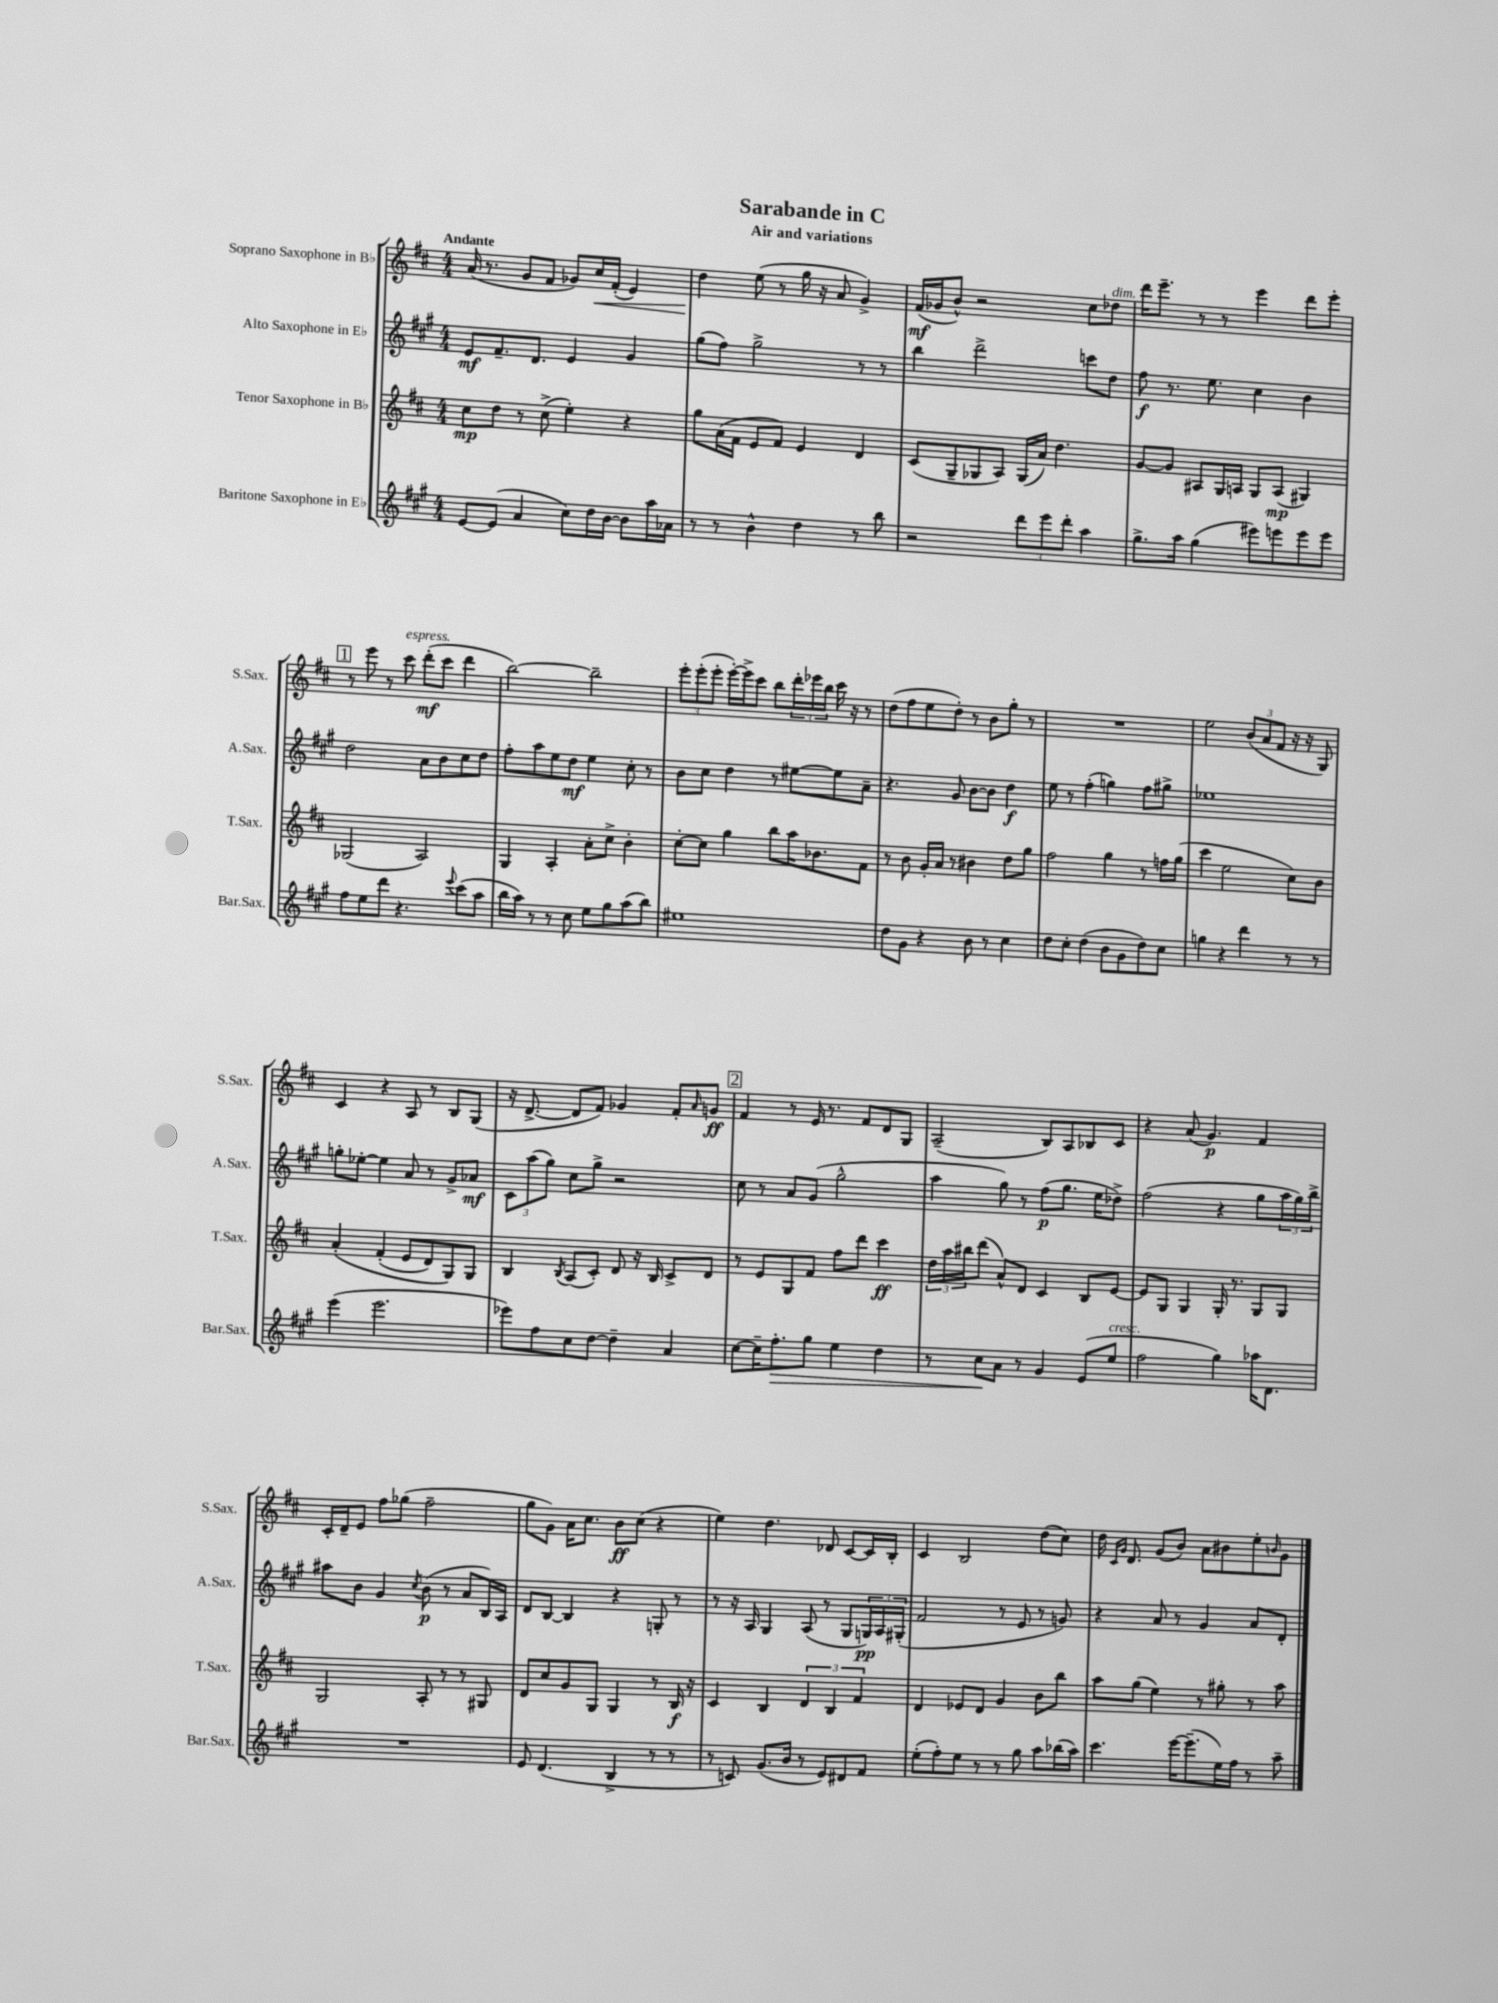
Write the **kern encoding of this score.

**kern	**kern	**kern	**kern
*staff4	*staff3	*staff2	*staff1
*clefG2	*clefG2	*clefG2	*clefG2
*k[f#c#g#]	*k[f#c#]	*k[f#c#g#]	*k[f#c#]
*M4/4	*M4/4	*M4/4	*M4/4
[8e/L	8cc#\L	8e/L	(16a/
.	.	.	8.r
(8e/]J	8dd\J	8.f#~/	.
4a/	8r	.	8g/L
.	.	8.d/J	.
.	(8cc#^\	.	8f#/J
8cc#\L)	4ee'\)	4e/	8g-/L)
16dd\L	.	.	16cc#/L
[16b\JJ	.	.	(16f#'/JJ
8b\]L	4r	4g#/	4e/)
16aa\L	.	.	.
16a-\JJ	.	.	.
=	=	=	=
8r	8gg\L	(8gg#\L	4dd\
8r	(16a\L	8ff#\J)	.
.	16f#\JJ	.	.
4b^^\	8e/L	2gg#^\	(8ee\
.	8f#/J)	.	8r
4dd\	4e/	.	16gg\
.	.	.	16r
.	.	.	8a/
8r	4d/	8r	4g^/)
8bb\	.	8r	.
=	=	=	=
2r	(8c#/L	4bb\	(16f#/LL
.	.	.	16g-/J
.	8G~/	.	8b^^/J)
.	8G-/	2ddd^\	2r
.	8A/J)	.	.
12ddd\L	(16G-/LL	.	.
.	16a/JJ)	.	.
12eee\	.	.	.
.	4.dd\	.	.
12ddd'\J	.	.	.
4aa\	.	8ccc\L	8cc#\L
.	.	8dd\J	8dd-\J
=	=	=	=
8.gg#^\L	[8g/L	8ff#\	16ddd\LK
.	.	.	8.eee~\J
.	8g/]J	8.r	.
16aa\Jk	.	.	.
(4gg#\	8A#/L	.	8r
.	.	8.ee\	.
.	16G/L	.	8r
.	16A/JJ	.	.
8eee#\L)	8G/L	4cc#\	4eee\
8eee\	(8A/J	.	.
8eee\	4G#/)	4b\	8ddd\L
8eee\J	.	.	8eee'\J
=	=	=	=
8ff#\L	(2G-/	2dd\	8r
8ee\	.	.	8eee\
8ddd\J	.	.	8r
4.r	.	.	8ccc#\
.	2A/)	8a\L	(8ddd'\L
.	.	8b\	8ccc#\J
8qqeee/	.	.	.
(8ccc#\L	.	8cc#\	4ddd\
8aa\J	.	8dd\J	.
=	=	=	=
16bb\LL	4G/	8ff#'\L	[2bb\)
16aa\JJ)	.	.	.
8r	.	8aa\	.
8r	4A'/	8ee\	.
8cc#\	.	8dd\J	.
8ee\L	8a'\L	4ee\	2bb~\]
8gg#\	8cc#^\J	.	.
(8aa\	4b'\	8cc#'\	.
8bb\J)	.	8r	.
=	=	=	=
1ee#	[8cc#'\L	8b\L	12eee'\L
.	.	.	(12eee'\
.	8cc#\]J	8cc#\J	.
.	.	.	12eee'\J
.	4gg\	4dd\	[16eee'\LL)
.	.	.	16eee^\]J
.	.	.	8ccc#\J
.	8bb\L	8r	8bb\L
.	16aa\K	[8ee#\L	24ddd'\L
.	.	.	24eee-\
.	8.b-\	.	.
.	.	.	24bb\JJ
.	.	8ee#\]	16ccc#\
.	.	.	16r
.	8f#\J	8a~\J	8r
=	=	=	=
8dd\L	8r	4.r	(8dd\L
8g#\J	8b\	.	8ff#\
4r	16g'/LL	.	8ee\
.	16a/JJ	.	.
.	8r	8g#/	8dd'\J)
8b\	4b#\	[8b\L	8r
8r	.	8b\]J	8b\L
4cc#\	8dd\L	4dd\	8gg'\J
.	8gg\J	.	8r
=	=	=	=
8dd\L	2ff#\	8ee\	1r
8cc#'\J	.	8r	.
(4dd\	.	(4ff#'\	.
8b\L	4gg\	4gg\)	.
8g#\	.	.	.
8dd\)	8r	8ff#\L	.
8cc#\J	16ff\LL	8gg#^\J	.
.	(16gg\JJ	.	.
=	=	=	=
4gg\	4ccc#\	1ee-	2ee\
4r	2ee\	.	.
4ddd\	.	.	(12b/L
.	.	.	12a/
.	.	.	12f#/J
8r	8cc#\L)	.	16r
.	.	.	16r
8r	8b\J	.	8G/)
=	=	=	=
(4eee\	&(4a'/	8gg'\L	4c#/
.	.	[8ee-'\J	.
2.eee\	(4f#'/	4ee-\]	4r
.	8e/L	8a/	8A/
.	8d/)	8r	8r
.	8G/&)	8g#^/L	8B/L
.	8G/J	8a-/J	(8G/J
=	=	=	=
8eee-\L)	4B/	12c#\L	16r
.	.	.	[8.d^/
.	.	(12aa\	.
8ff#\	.	.	.
.	.	12gg#\J)	.
.	8qB/	.	.
8cc#\	(8A/L	8cc#\L	8d/]L
[8dd\J	8c#'/J)	8gg#^\J	8f#/J)
4dd~\]	8d/	2r	4g-/
.	16r	.	.
.	16B/	.	.
4a/	8c#^/L	.	8f#'/L
.	.	.	16qqa/
.	8d/J	.	8g/J
=	=	=	=
[8cc#\L	8r	8cc#\	4f#/
16cc#~\]K	8e/L	8r	.
8.ff#'\	.	.	.
.	8G/	8a/L	8r
8gg#\J	8f#/J	(8g#/J	16e/
.	.	.	8.r
4ee\	8ff#\L	2gg#^^\	.
.	8ddd\J	.	8f#/L
4dd\	4ccc#\	.	8d/
.	.	.	8G/J
=	=	=	=
8r	24dd\LL	4aa\	(2A~/
.	24aa\	.	.
.	24bb#\J	.	.
8cc#\L	(8ddd\J	.	.
8a\J	8a^^/L)	8gg#\)	.
8r	8d/J	8r	.
4g#/	4c#/	(8ff#\L	8B/L)
.	.	8.gg#\J	8A/
(8e/L	8B/L	.	8B-/
.	.	16ee\LK	.
8ee/J	[8e/J	8dd-^\J)	8c#/J
=	=	=	=
2ff#\	8e/]L	(2ff#\	4r
.	8G/J	.	.
.	4G/	.	(8a/
.	.	.	4.g/)
4gg#\)	16G'/	4r	.
.	8.r	.	.
16aa-\LK	8G/L	8gg#\L	4f#/
8.d\J	.	.	.
.	8G/J	24aa\L	.
.	.	24gg#\)	.
.	.	24bb^\JJ	.
=	=	=	=
1r	2G/	8aa#\L	16c#'/LL
.	.	.	16d~/J
.	.	8b\J	8e/J
.	.	4g#/	8ff#\L
.	.	.	(8gg-\J
.	.	8qcc#/	.
.	8A'/	(8b\	2ff#~\
.	8r	8r	.
.	8r	8a/L	.
.	8G#/	16B/L)	.
.	.	16A/JJ	.
=	=	=	=
8e/	8d/L	8d/L	8gg\L
(4.d/	8cc#/	[8B/J	8g\J)
.	8g/	4B/]	16a\LK
.	.	.	8.cc#\J
.	8G/J	.	.
4B^/	4G/	4r	8b\L
.	.	.	(8cc#\J
8r	8r	8G'/	4r
8r	16B/	8r	.
.	16r	.	.
=	=	=	=
8r	4c#/	8r	4ee\)
8c/)	.	16r	.
.	.	16A/	.
(8.g#/L	4B/	4G#/	4.dd\
16b/Jk	.	.	.
8r	6d/	(8A/	.
8e/L)	.	8r	8d-/
.	6B/	.	.
8d#/	.	8G#/L	[8c#/L
.	6f#/	.	.
8f#/J	.	24G/L)	16c#/]L
.	.	24A/	.
.	.	.	16B'/JJ
.	.	(24G#'/JJ	.
=	=	=	=
(8ee'\L	4d/	2f#/	4c#/
8ff#'\)	.	.	.
8ee\J	8e-/L	.	2B/
8r	8d/J	.	.
8r	4g/	8r	.
8gg#\	.	8e/	.
8aa\L	8b\L	8r	(8dd\L
(16bb-\L	8bb\J	8g/)	8cc#\J)
16aa\JJ)	.	.	.
=	=	=	=
4.ccc#\	8aa\L	4r	16dd\
.	.	.	16qqc#/LL
.	.	.	16qqg/JJ
.	.	.	8.d/
.	(8gg\J	.	.
.	4ee\)	8a/	(8g/L
[16eee\LK	.	8r	8b/J)
(8.eee~\]	.	.	.
.	8r	4g#/	8a\L
16ee\L)	8gg#'\	.	8b#\
16ff#\JJ	.	.	.
8r	8r	8a/L	8ee'\
.	.	.	16qqb/
8aa~\	8aa\	8d'/J	8g\J
==	==	==	==
*-	*-	*-	*-
